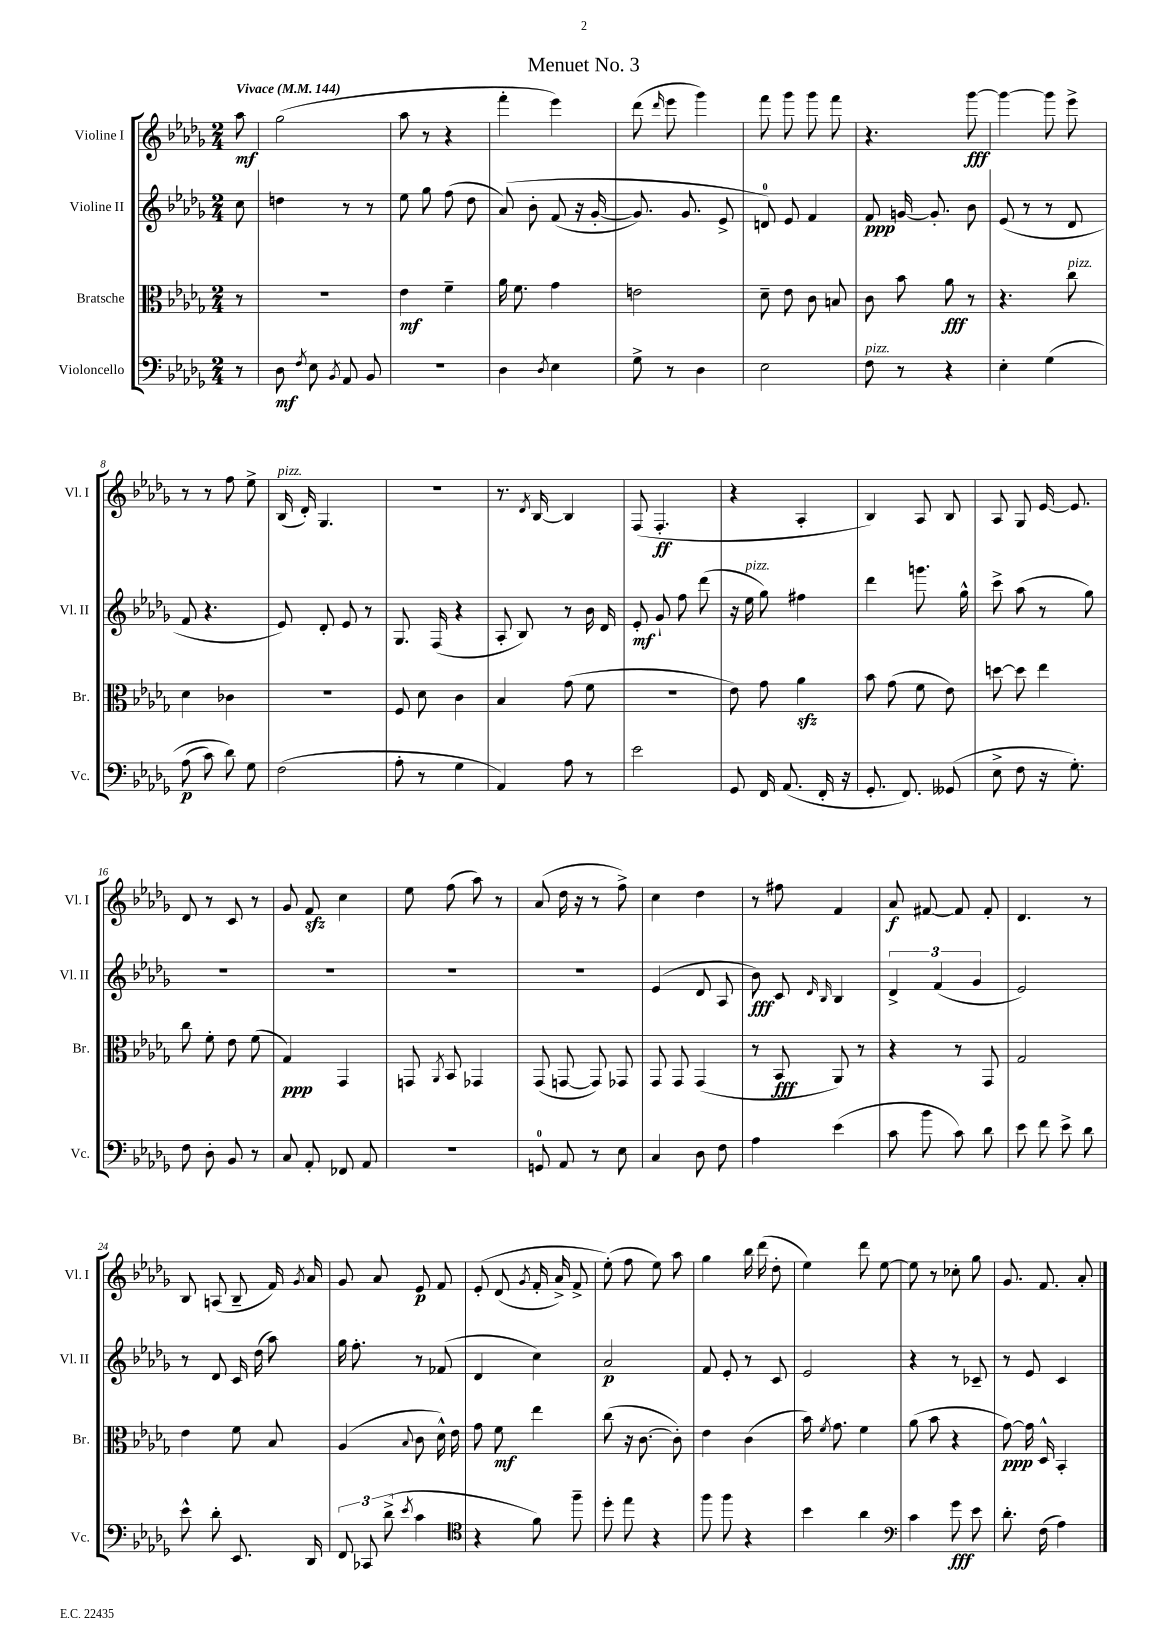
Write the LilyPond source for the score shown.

\header { title = "Menuet No. 3" }
<<
\new StaffGroup <<
\new Staff = "s0" \with { instrumentName = "Violine I" shortInstrumentName = "Vl. I" } {
    \clef treble \key des \major \numericTimeSignature \time 2/4 \partial 8 \tempo "Vivace" 4 = 144
    \autoBeamOff aes''8\mf |
    ges''2( |
    aes''8 r8 r4 |
    f'''4-. ees'''4) |
    des'''8( \grace { des'''16 } ees'''8 ges'''4) |
    f'''8 ges'''8 ges'''8 f'''8 |
    r4. ges'''8~\fff |
    ges'''4~ ges'''8 ees'''8-> |
    r8 r8 f''8 ees''8-> |
    bes16^\markup { \italic "pizz." }( des'16-.) ges4. |
    R2 |
    r8. \acciaccatura { des'8 } bes16~ bes4 |
    f8( f4.-.\ff |
    r4 aes4-. |
    bes4) aes8 bes8 |
    aes8 ges8 ees'16~ ees'8. |
    des'8 r8 c'8 r8 |
    ges'8 f'8\sfz c''4 |
    ees''8 f''8( aes''8) r8 |
    aes'8( des''16 r16 r8 f''8->) |
    c''4 des''4 |
    r8 fis''8 f'4 |
    aes'8\f fis'8~ fis'8 fis'8-. |
    des'4. r8 |
    bes8 a8( bes8-- f'16) \acciaccatura { ges'8 } aes'16 |
    ges'8 aes'8 ees'8\p f'8 |
    ees'8-.\( des'8( \acciaccatura { ges'8 } f'16-. aes'16->) f'8-> |
    ees''8-.(\) f''8 ees''8) aes''8 |
    ges''4 bes''16 des'''16( des''8-. |
    ees''4) des'''8 ees''8~ |
    ees''8 r8 ces''8-. ges''8 |
    ges'8. f'8. aes'8-. \bar "|." |
}
\new Staff = "s1" \with { instrumentName = "Violine II" shortInstrumentName = "Vl. II" } {
    \clef treble \key des \major \numericTimeSignature \time 2/4 \partial 8
    \autoBeamOff c''8 |
    d''4 r8 r8 |
    ees''8 ges''8 f''8( des''8 |
    aes'8)\( bes'8-. f'8( r16 ges'16~-. |
    ges'8.) ges'8. ees'8-> |
    d'8-0\) ees'8 f'4 |
    f'8\ppp g'16~ g'8.-. bes'8 |
    ees'8( r8 r8 des'8 |
    f'8 r4. |
    ees'8) des'8-. ees'8 r8 |
    ges8. f16( r4 |
    aes8-. bes8) r8 bes'16 des'16 |
    ees'8-.\mf ges'8-! f''8 des'''8( |
    r16 ees''16^\markup { \italic "pizz." } ges''8) fis''4 |
    des'''4 g'''8. ges''16-^ |
    c'''8-> aes''8( r8 ges''8) |
    R2 |
    R2 |
    R2 |
    R2 |
    ees'4( des'8 aes8 |
    bes'8\fff) c'8 \grace { des'16 bes16 } bes4 |
    \tuplet 3/2 { des'4-> f'4( ges'4 } |
    ees'2) |
    r8 des'8 c'16 des''16( aes''8) |
    ges''16 f''8.-. r8 fes'8( |
    des'4 c''4) |
    aes'2\p |
    f'8 ees'8-. r8 c'8 |
    ees'2 |
    r4 r8 ces'8-- |
    r8 ees'8 c'4 \bar "|." |
}
\new Staff = "s2" \with { instrumentName = "Bratsche" shortInstrumentName = "Br." } {
    \clef alto \key des \major \numericTimeSignature \time 2/4 \partial 8
    \autoBeamOff r8 |
    R2 |
    ees'4\mf f'4-- |
    aes'16 f'8. ges'4 |
    e'2 |
    des'8-- ees'8 c'8 b8 |
    c'8 bes'8 aes'8\fff r8 |
    r4. c''8^\markup { \italic "pizz." } |
    des'4 ces'4 |
    R2 |
    f8 des'8 c'4 |
    bes4 ges'8( f'8 |
    R2 |
    ees'8) ges'8 aes'4\sfz |
    bes'8 ges'8( f'8 ees'8) |
    d''8~ d''8 ees''4 |
    c''8 f'8-. ees'8 f'8( |
    ges4\ppp) ges,4 |
    g,8 \acciaccatura { aes,8 } bes,8 ges,4 |
    ges,8( g,8~ g,8) ges,8 |
    ges,8 ges,8 ges,4( |
    r8 bes,8\fff aes,8) r8 |
    r4 r8 ges,8 |
    ges2 |
    ees'4 f'8 bes8 |
    aes4( \appoggiatura { bes8 } c'8 des'16-^) ees'16 |
    ges'8 f'8\mf ees''4 |
    c''8( r16 c'8.~ c'8-.) |
    ees'4 c'4( |
    bes'16) \acciaccatura { f'8 } ges'8. f'4 |
    aes'8( bes'8 r4 |
    ges'8~\ppp) ges'16 des16-^ bes,4-. \bar "|." |
}
\new Staff = "s3" \with { instrumentName = "Violoncello" shortInstrumentName = "Vc." } {
    \clef bass \key des \major \numericTimeSignature \time 2/4 \partial 8
    \autoBeamOff r8 |
    des8\mf \acciaccatura { f8 } ees8 \acciaccatura { bes,8 } aes,8 bes,8 |
    r2 |
    des4 \acciaccatura { des8 } ees4 |
    ges8-> r8 des4 |
    ees2 |
    f8^\markup { \italic "pizz." } r8 r4 |
    ees4-. ges4\( |
    aes8\p( c'8) des'8\) ges8 |
    f2( |
    aes8-. r8 ges4 |
    aes,4) aes8 r8 |
    ees'2 |
    ges,8 f,16 aes,8.( f,16-. r16 |
    ges,8.-. f,8.) geses,8( |
    ees8-> f8 r16 ges8.-.) |
    f8 des8-. bes,8 r8 |
    c8 aes,8-. fes,8 aes,8 |
    r2 |
    g,8-0 aes,8 r8 ees8 |
    c4 des8 f8 |
    aes4 ees'4( |
    c'8 bes'8 c'8) des'8 |
    ees'8 f'8 ees'8-> des'8 |
    ees'8-^ des'8-. ees,8. des,16 |
    \tuplet 3/2 { f,8 ces,8 des'8->( } \acciaccatura { ees'8 } c'4 |
    \clef tenor r4 f'8) f''8-- |
    des''8-. ees''8 r4 |
    f''8 f''8 r4 |
    bes'4 aes'4 |
    \clef bass c'4 ges'8\fff ees'8 |
    des'8.-. f16( aes4) \bar "|." |
}
>>
>>
